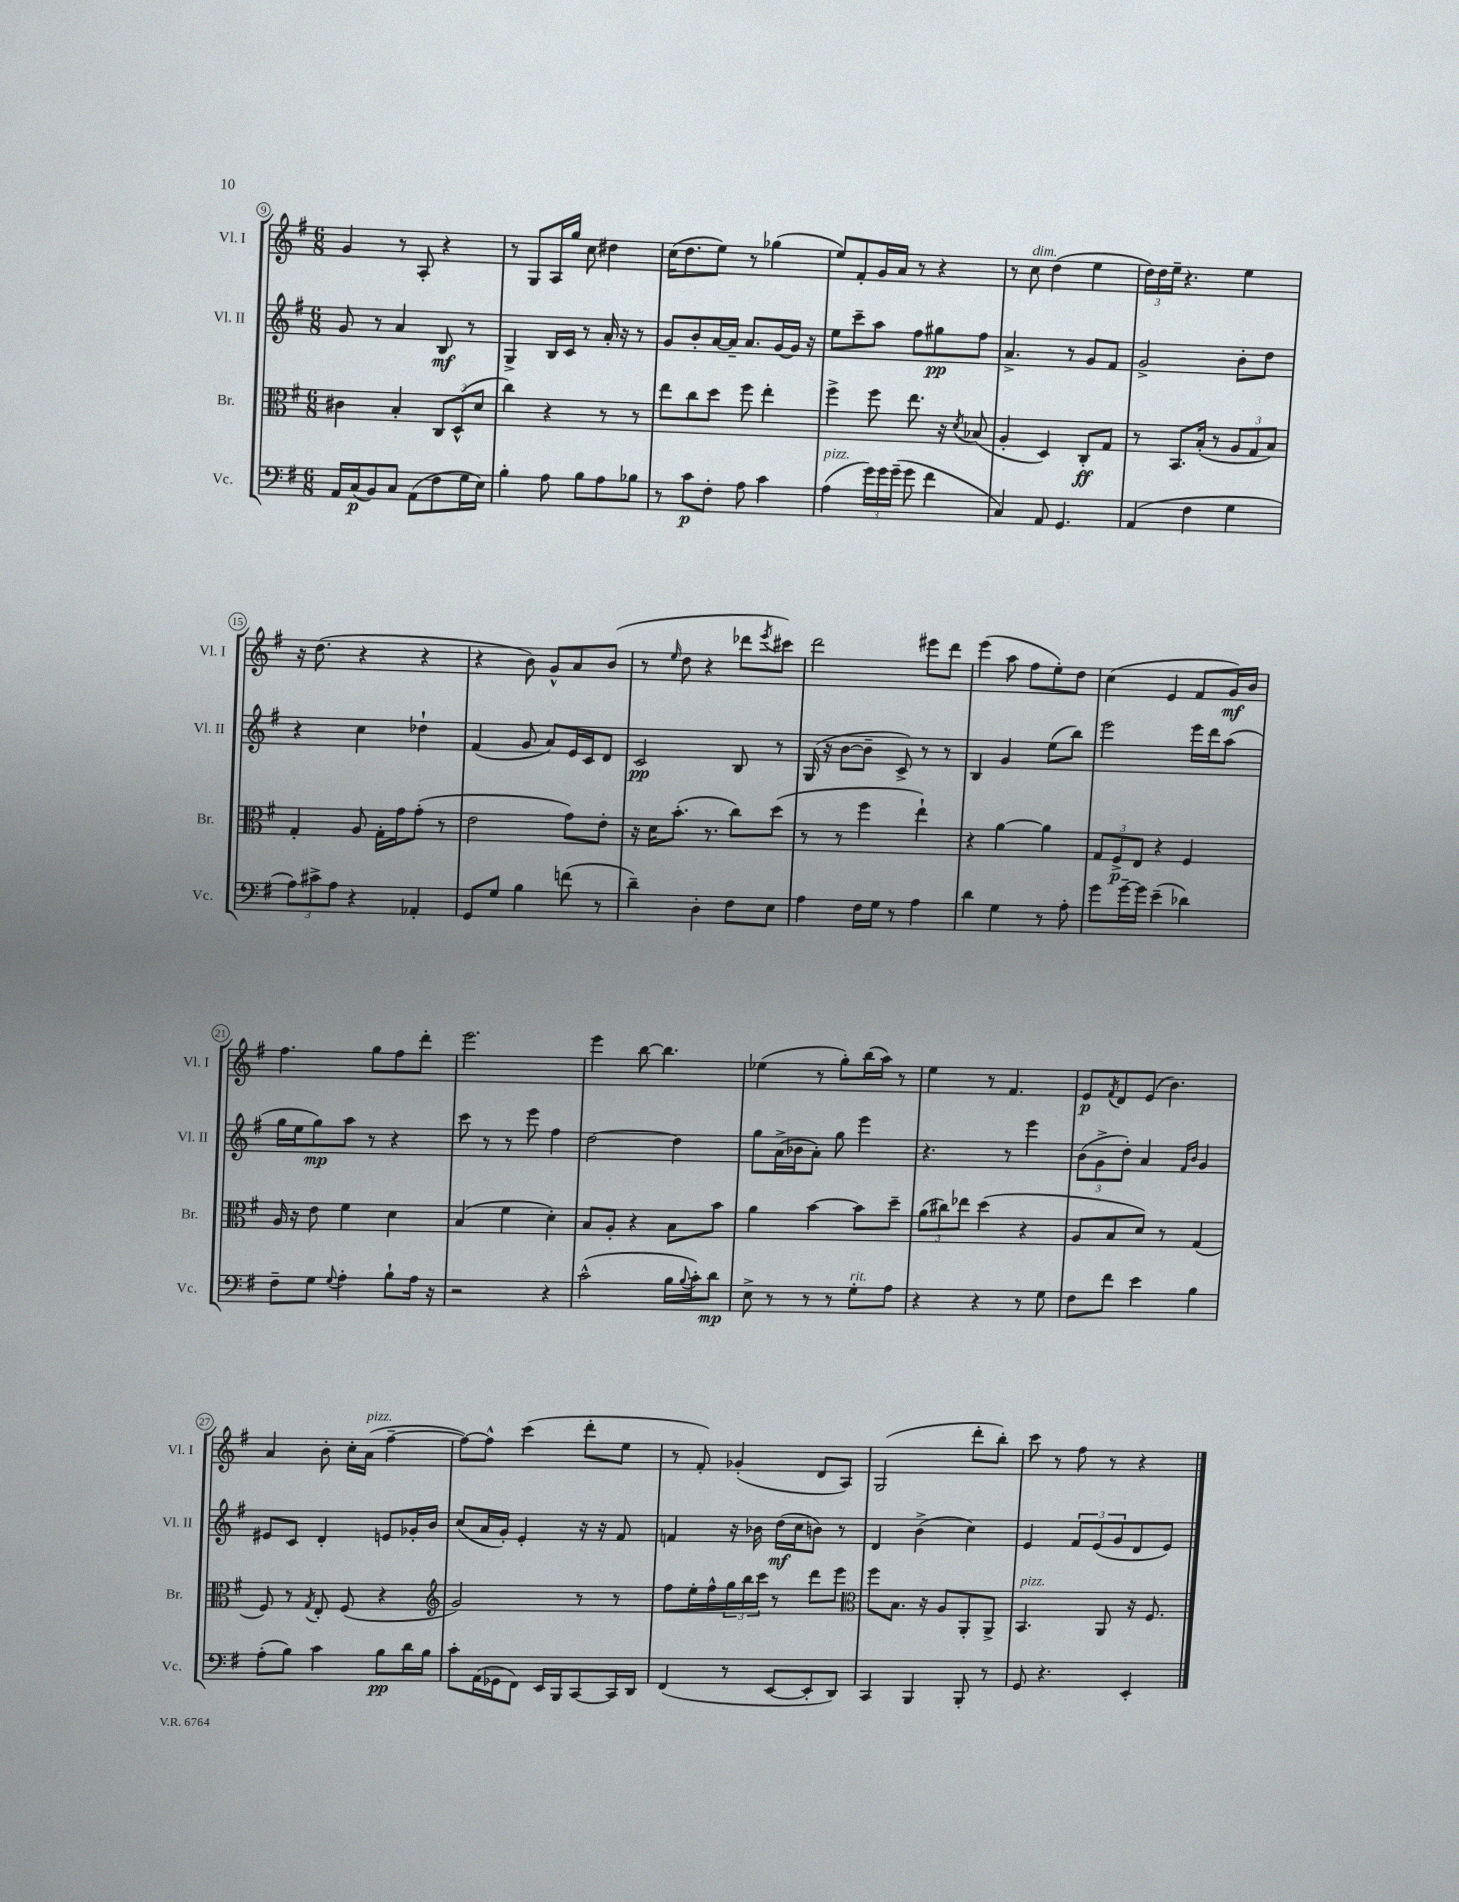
<<
\new StaffGroup <<
\new Staff = "s0" \with { instrumentName = "Vl. I" shortInstrumentName = "Vl. I" } {
    \clef treble \key g \major \numericTimeSignature \time 6/8
    g'4 r8 a8-. r4 |
    r8 g8 a16 g''16 c''8 dis''4 |
    c''16( d''8. e''8) r8 ges''4( |
    e''8) fis'8-. g'16 a'16 r8 r4 |
    r8 c''8^\markup { \italic "dim." } d''4( e''4 |
    \tuplet 3/2 { d''16) d''16 e''16-- } r4. e''4 |
    r16 d''8.( r4 r4 |
    r4 b'8) g'8-^ a'8 b'8( |
    r8 \grace { e''16 } d''8 r4 des'''8 \acciaccatura { e'''8 } cis'''8) |
    d'''2 eis'''8 d'''8 |
    e'''4( a''8 fis''8 e''8-.) d''8 |
    c''4( e'4 fis'8 g'16\mf) b'16 |
    fis''4. g''8 fis''8 d'''8-. |
    e'''2. |
    e'''4 b''8~ b''4. |
    ees''4( r8 g''8-.) b''16( a''16) r8 |
    e''4 r8 fis'4. |
    e'8\p \acciaccatura { fis'8 } d'8 e'8( b'4.) |
    a'4 b'8-. c''16-. a'16^\markup { \italic "pizz." }( fis''4~-- |
    fis''8~) fis''8-^ c'''4( d'''8-. e''8 |
    r8 fis'8-.) ges'4-.( d'8 a8) |
    g2( d'''8-. b''8-.) |
    c'''8 r8 fis''8 r8 r4 \bar "|." |
}
\new Staff = "s1" \with { instrumentName = "Vl. II" shortInstrumentName = "Vl. II" } {
    \clef treble \key g \major \numericTimeSignature \time 6/8
    g'8 r8 a'4 b8\mf r8 |
    g4-> b16 c'16 r8 a'16-. r16 r8 |
    g'8 b'8-. a'16~ a'16-- a'8. g'16~ g'16 r16 |
    e''8 c'''8-- a''8 fis''8 gis''8\pp fis''8 |
    a'4.-> r8 g'8 fis'8 |
    g'2-> b'8-. d''8 |
    r4 c''4 des''4-! |
    fis'4( g'8 a'8) e'16 c'16 d'8 |
    c'2\pp b8 r8 |
    g16( r16 b'8~ b'8-- c'8->) r8 r8 |
    b4 g'4 e''8( b''8) |
    e'''2 e'''16 d'''16 a''8( |
    g''16 e''16 g''8\mp) a''8 r8 r4 |
    c'''8 r8 r8 e'''8 fis''4 |
    d''2~ d''4 |
    g''8 a'16->( bes'16 a'8-.) g''8 e'''4 |
    r4. r8 e'''4 |
    \tuplet 3/2 { b'8( g'8-> d''8-.) } a'4 \grace { fis'16 b'16 } g'4 |
    eis'8 c'8 d'4-. e'8 ges'16-. b'16 |
    c''8( a'16 g'16-.) e'4-. r16 r16 fis'8 |
    f'4 r16 bes'16 d''16\mf( c''16 b'8) r8 |
    d'4 b'4->( c''4) |
    e'4 \tuplet 3/2 { fis'8 e'8( g'8 } d'8 e'8) \bar "|." |
}
\new Staff = "s2" \with { instrumentName = "Br." shortInstrumentName = "Br." } {
    \clef alto \key g \major \numericTimeSignature \time 6/8
    cis'4 b4-. \tuplet 3/2 { c8 d8-^( d'8 } |
    c''4) r4 r8 r8 |
    e''8 c''8 d''8 fis''8 e''4-. |
    fis''4-> fis''8 e''8. r16 \acciaccatura { d'8 } bes8( |
    a4-. d4) c8-.\ff g8 |
    r8 b,8. b16-.( r8 \tuplet 3/2 { a8 g8 b8) } |
    g4-. a8 g16-. g'16 g'8-.( r8 |
    e'2 g'8) e'8-. |
    r16 d'16 b'8.-.( r8. c''8) d''8( |
    r8 r8 fis''4 e''4-!) |
    r4 a'4~ a'4 |
    \tuplet 3/2 { g8 fis8->\p e8 } r4 fis4 |
    a16 r16 e'8 fis'4 d'4 |
    b4( fis'4 d'4-.) |
    b8 a8-. r4 b8 b'8 |
    a'4 b'4~ b'8 d''8-- |
    \tuplet 3/2 { a'8( cis''8) ees''8 } d''4( r4 |
    a8 b8 d'8) r8 g4( |
    fis8) r8 \acciaccatura { g8 } e8-. fis8( r4 |
    \clef treble g'2) r8 r8 |
    fis''8 e''16-. fis''16-^ \tuplet 3/2 { g''16 b''16 c'''16 } r8 d'''8 e'''8 |
    \clef alto fis''8 b8. r16 a8 a,8-. a,8-> |
    b,4.^\markup { \italic "pizz." } a,8 r16 fis8. \bar "|." |
}
\new Staff = "s3" \with { instrumentName = "Vc." shortInstrumentName = "Vc." } {
    \clef bass \key g \major \numericTimeSignature \time 6/8
    a,16 c16\p( b,8) c8 a,8( fis8 g16 e16) |
    b4-. a8 b8 a8 bes8 |
    r8 c'8\p fis8-. a8 c'4 |
    a4^\markup { \italic "pizz." }( \tuplet 3/2 { g'16) g'16 g'16--( } g'8 fis'4 |
    c4) a,8 g,4. |
    a,4( fis4 g4 |
    \tuplet 3/2 { a8) cis'8-> a8 } r4 aes,4-. |
    g,8 g8 b4 f'8( r8 |
    d'4--) d4-. fis8 e8 |
    a4 fis16 g16 r8 a4 |
    d'4 g4 r8 a8-. |
    g'8 g'16~-- g'16 e'4--( des'4) |
    fis8-- g8 \appoggiatura { g8 } a4-. b8-! a16 r16 |
    r2 r4 |
    c'2-^( b16 \appoggiatura { b8 } c'16-.) d'8\mp |
    e8-> r8 r8 r8 g8-.^\markup { \italic "rit." } a8 |
    r4 r4 r8 g8 |
    fis8 fis'8 e'4 b4 |
    a8-.( b8) c'4 b8\pp d'16 b16 |
    c'8-. a,16( ges,16 fis,8) e,16 b,,16 c,8~ c,16 d,16 |
    fis,4( r8 e,8~ e,8-. d,8) |
    c,4 b,,4 b,,8-. r8 |
    g,8 r4. e,4-. \bar "|." |
}
>>
>>
\layout { \context { \Score currentBarNumber = #9 \override BarNumber.stencil = #(make-stencil-circler 0.1 0.3 ly:text-interface::print) } }
